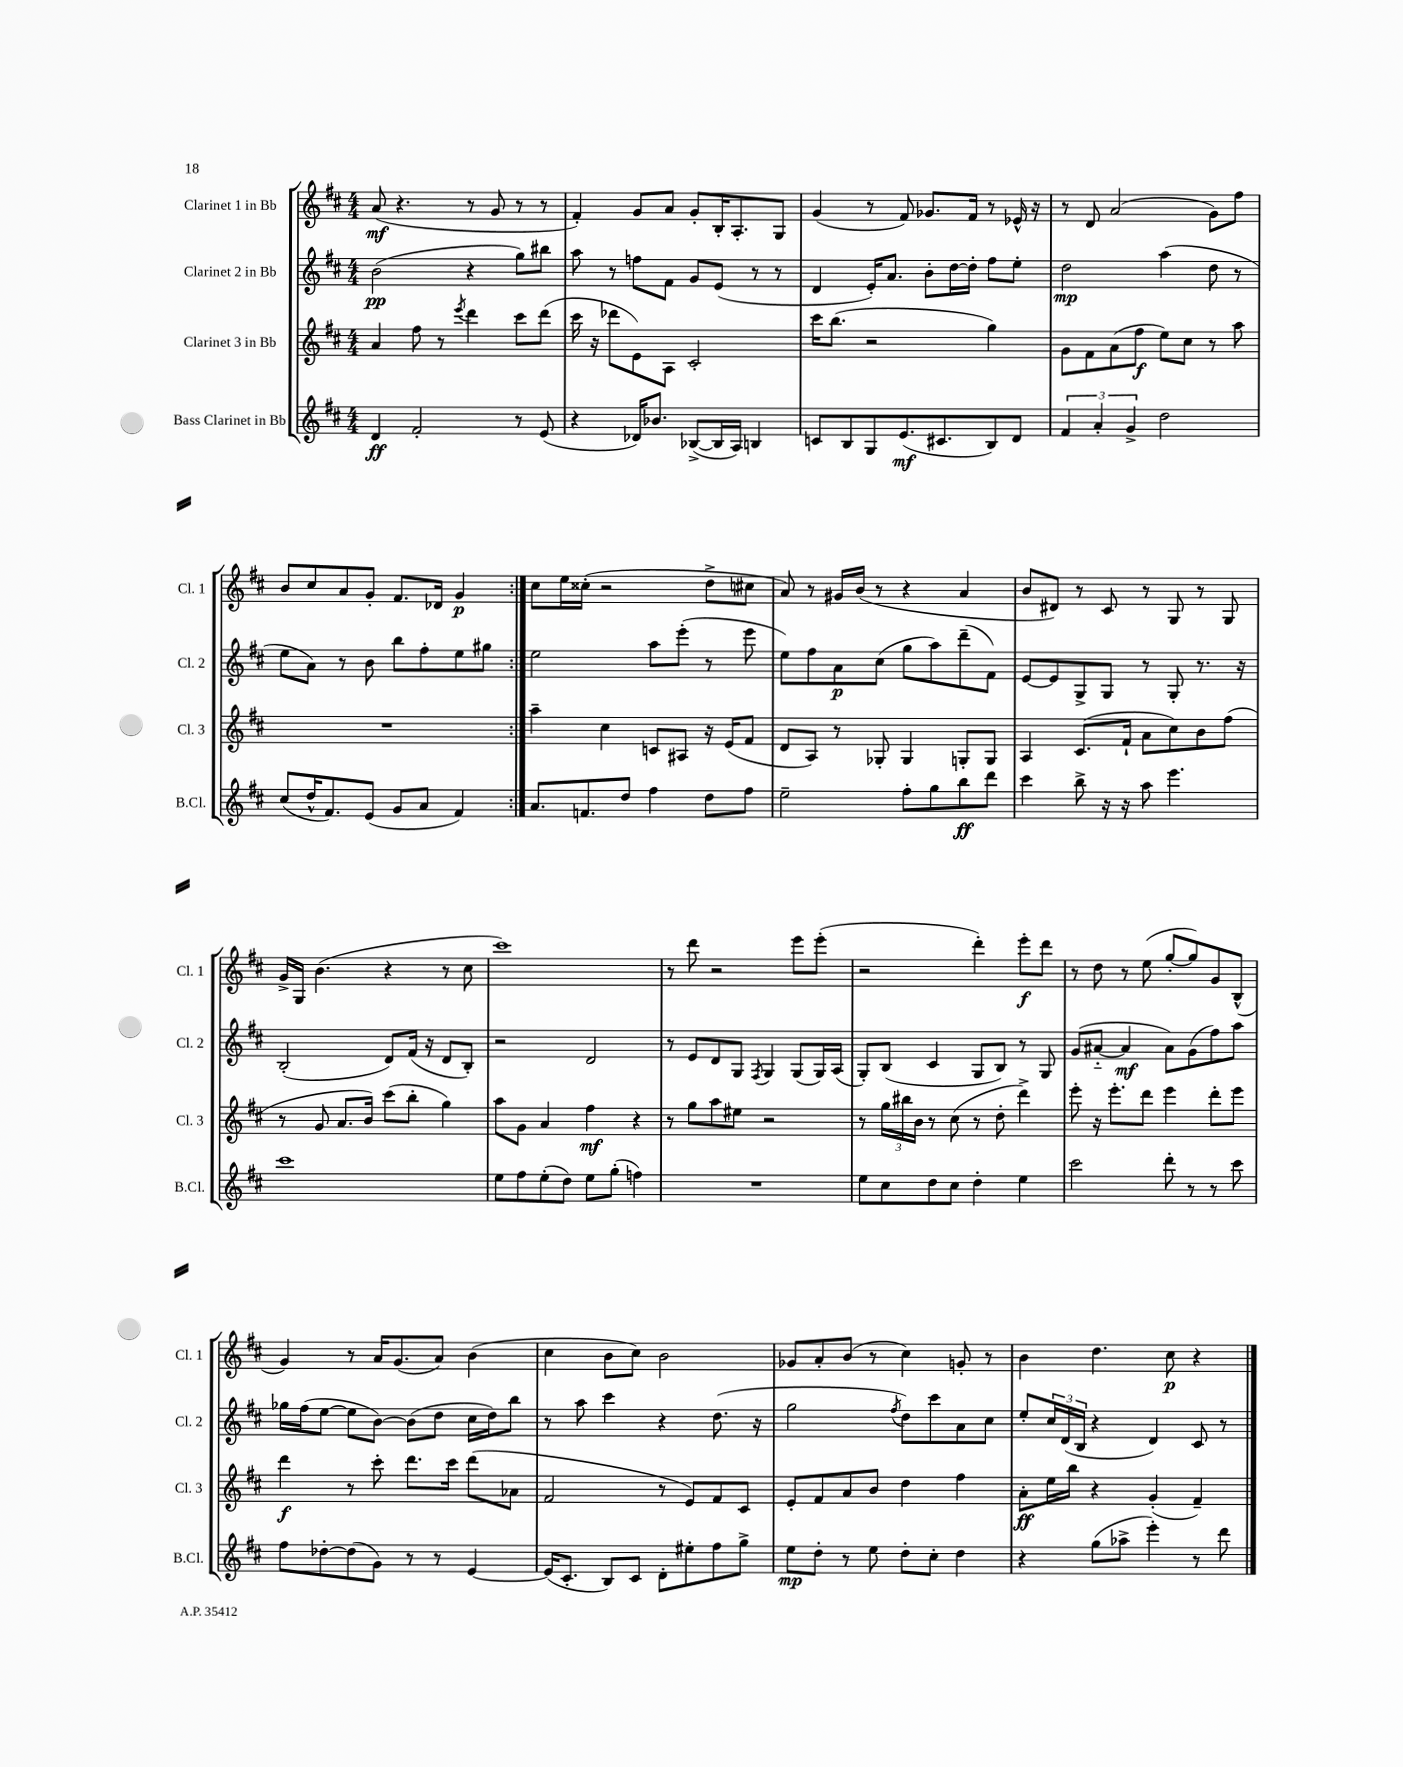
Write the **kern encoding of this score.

**kern	**kern	**kern	**kern
*staff4	*staff3	*staff2	*staff1
*clefG2	*clefG2	*clefG2	*clefG2
*k[f#c#]	*k[f#c#]	*k[f#c#]	*k[f#c#]
*M4/4	*M4/4	*M4/4	*M4/4
4d	4a	(2b	(8a
.	.	.	4.r
2f#'	8ff#	.	.
.	8r	.	.
.	8qeee	.	.
.	4ddd	4r	8r
.	.	.	8g
8r	8ccc#	8gg)	8r
(8e	(8ddd	8bb#	8r
=	=	=	=
4r	16ccc#	8aa	4f#')
.	16r	.	.
.	8ddd-	8r	.
16d-)	8e)	8ff	8g
8.b-	.	.	.
.	8A	8f#	8a
([8B-^	2c#'	8g	8g'
16B-]	.	(8e	16B'
16A)	.	.	8.A'
4B	.	8r	.
.	.	8r	8G
=	=	=	=
8c	16ccc#	4d	(4g
.	(8.bb	.	.
8B	.	.	.
8G	2r	16e')	8r
.	.	8.a	.
(8.e	.	.	8f#)
.	.	8b'	8.g-
8.c#	.	.	.
.	.	[16dd	.
.	.	16dd']	16f#
8B)	4gg)	8ff#	8r
8d	.	8ee'	16e-^^
.	.	.	16r
=	=	=	=
6f#	8g	2dd	8r
.	8f#	.	8d
6a'	.	.	.
.	(8a	.	(2a
6g^	.	.	.
.	8ff#	.	.
2dd	8ee)	(4aa	.
.	8cc#	.	.
.	8r	8dd	8g)
.	8aa	8r	8ff#
=	=	=	=
(8cc#	1r	8ee	8b
16dd^^	.	8a)	8cc#
8.f#)	.	.	.
.	.	8r	8a
(8e	.	8b	8g'
8g	.	8bb	8.f#
8a	.	8ff#'	.
.	.	.	16d-
4f#)	.	8ee	4g
.	.	8gg#	.
=:|!	=:|!	=:|!	=:|!
8.a	4aa~	2ee	8cc#
.	.	.	16ee
8.f	.	.	(16cc##'
.	4cc#	.	2r
8dd	.	.	.
4ff#	8c	8aa	.
.	8A#	(8eee'	.
8dd	16r	8r	8dd^
.	(16e	.	.
8ff#	8f#	8eee	8cc#
=	=	=	=
2ee~	8d	8ee)	8a)
.	8A)	8ff#	8r
.	8r	8a	16g#
.	.	.	(16b
.	8G-'	(8cc#	8r
8ff#'	4G-	8gg	4r
8gg	.	8aa)	.
8bb	8G'	(8ddd~	4a
8ddd	8G	8f#)	.
=	=	=	=
4ccc#	4A	[8e	8b
.	.	8e]	8d#)
8bb^	(8.c#	8G^	8r
16r	.	8G	8c#
16r	16f#`	.	.
8aa	8a	8r	8r
4.eee	8cc#)	8G'	8G
.	8b	8.r	8r
.	(8ff#	.	8G
.	.	16r	.
=	=	=	=
1ccc#	8r	(2B'	16g^
.	.	.	16G
.	8g	.	(4.b
.	8.a	.	.
.	16b)	.	.
.	(8ccc#	8d)	4r
.	8bb'	(16f#	.
.	.	16r	.
.	4gg)	8d	8r
.	.	8B')	8cc#
=	=	=	=
8ee	8aa	2r	1ccc#)
8ff#	8g	.	.
(8ee'	4a	.	.
8dd)	.	.	.
8ee	4ff#	2d	.
(8gg'	.	.	.
4ff)	4r	.	.
=	=	=	=
1r	8r	8r	8r
.	8gg	8e	8ddd
.	8aa	8d	2r
.	8ee#	8G	.
.	.	8qF#	.
.	2r	4G	.
.	.	(8G	8eee
.	.	16G)	(8eee'
.	.	(16A	.
=	=	=	=
8ee	8r	8G')	2r
8cc#	24gg	(8B	.
.	24bb#	.	.
.	24b	.	.
8dd	8r	4c#	.
8cc#	(8cc#	.	.
4dd'	8r	8G	4ddd')
.	8dd'	8B)	.
4ee	4ddd^)	8r	8eee'
.	.	8G	8ddd
=	=	=	=
2ccc#	8eee'	(8g	8r
.	16r	[8a#'~	8dd
.	8.eee'	.	.
.	.	4a#]	8r
.	8ddd	.	(8ee
8ddd'	4eee	8a#)	[8gg'
8r	.	(8g	8gg])
8r	8ddd'	8ff#)	8g
8ccc#	8eee	8aa	(8B^^
=	=	=	=
8ff#	4ddd	16gg-	4g)
.	.	(16ff#	.
[8dd-'	.	[8ee	.
(8dd-]	8r	8ee]	8r
8g)	8ccc#'	[8b)	16a
.	.	.	(8.g
8r	8.ddd	(8b]	.
8r	.	8dd	8a)
.	16ccc#	.	.
[4e	(8ddd	16cc#	(4b
.	.	16dd)	.
.	8a-	8bb	.
=	=	=	=
(16e]	2f#	8r	4cc#
8.c#'	.	.	.
.	.	8aa	.
8B)	.	4ccc#	8b
8c#	.	.	8cc#)
8d'	8r	4r	2b
8ee#'	8e)	.	.
8ff#	8f#	(8.dd	.
8gg^	8c#	.	.
.	.	16r	.
=	=	=	=
8ee	8e'	2gg	8g-
8dd'	8f#	.	8a'
8r	8a	.	(8b
8ee	8b	.	8r
.	.	8qff#	.
8dd'	4dd	8dd)	4cc#)
8cc#'	.	8ccc#	.
4dd	4ff#	8a	8g'
.	.	8cc#	8r
=	=	=	=
4r	8a'	8ee'	4b
.	16ee	24cc#	.
.	.	(24d	.
.	16bb	.	.
.	.	24B	.
(8gg	4r	4r	4.dd
8aa-^	.	.	.
4eee')	(4g'	4d)	.
.	.	.	8cc#
8r	4f#~)	8c#	4r
8ddd	.	8r	.
==	==	==	==
*-	*-	*-	*-
